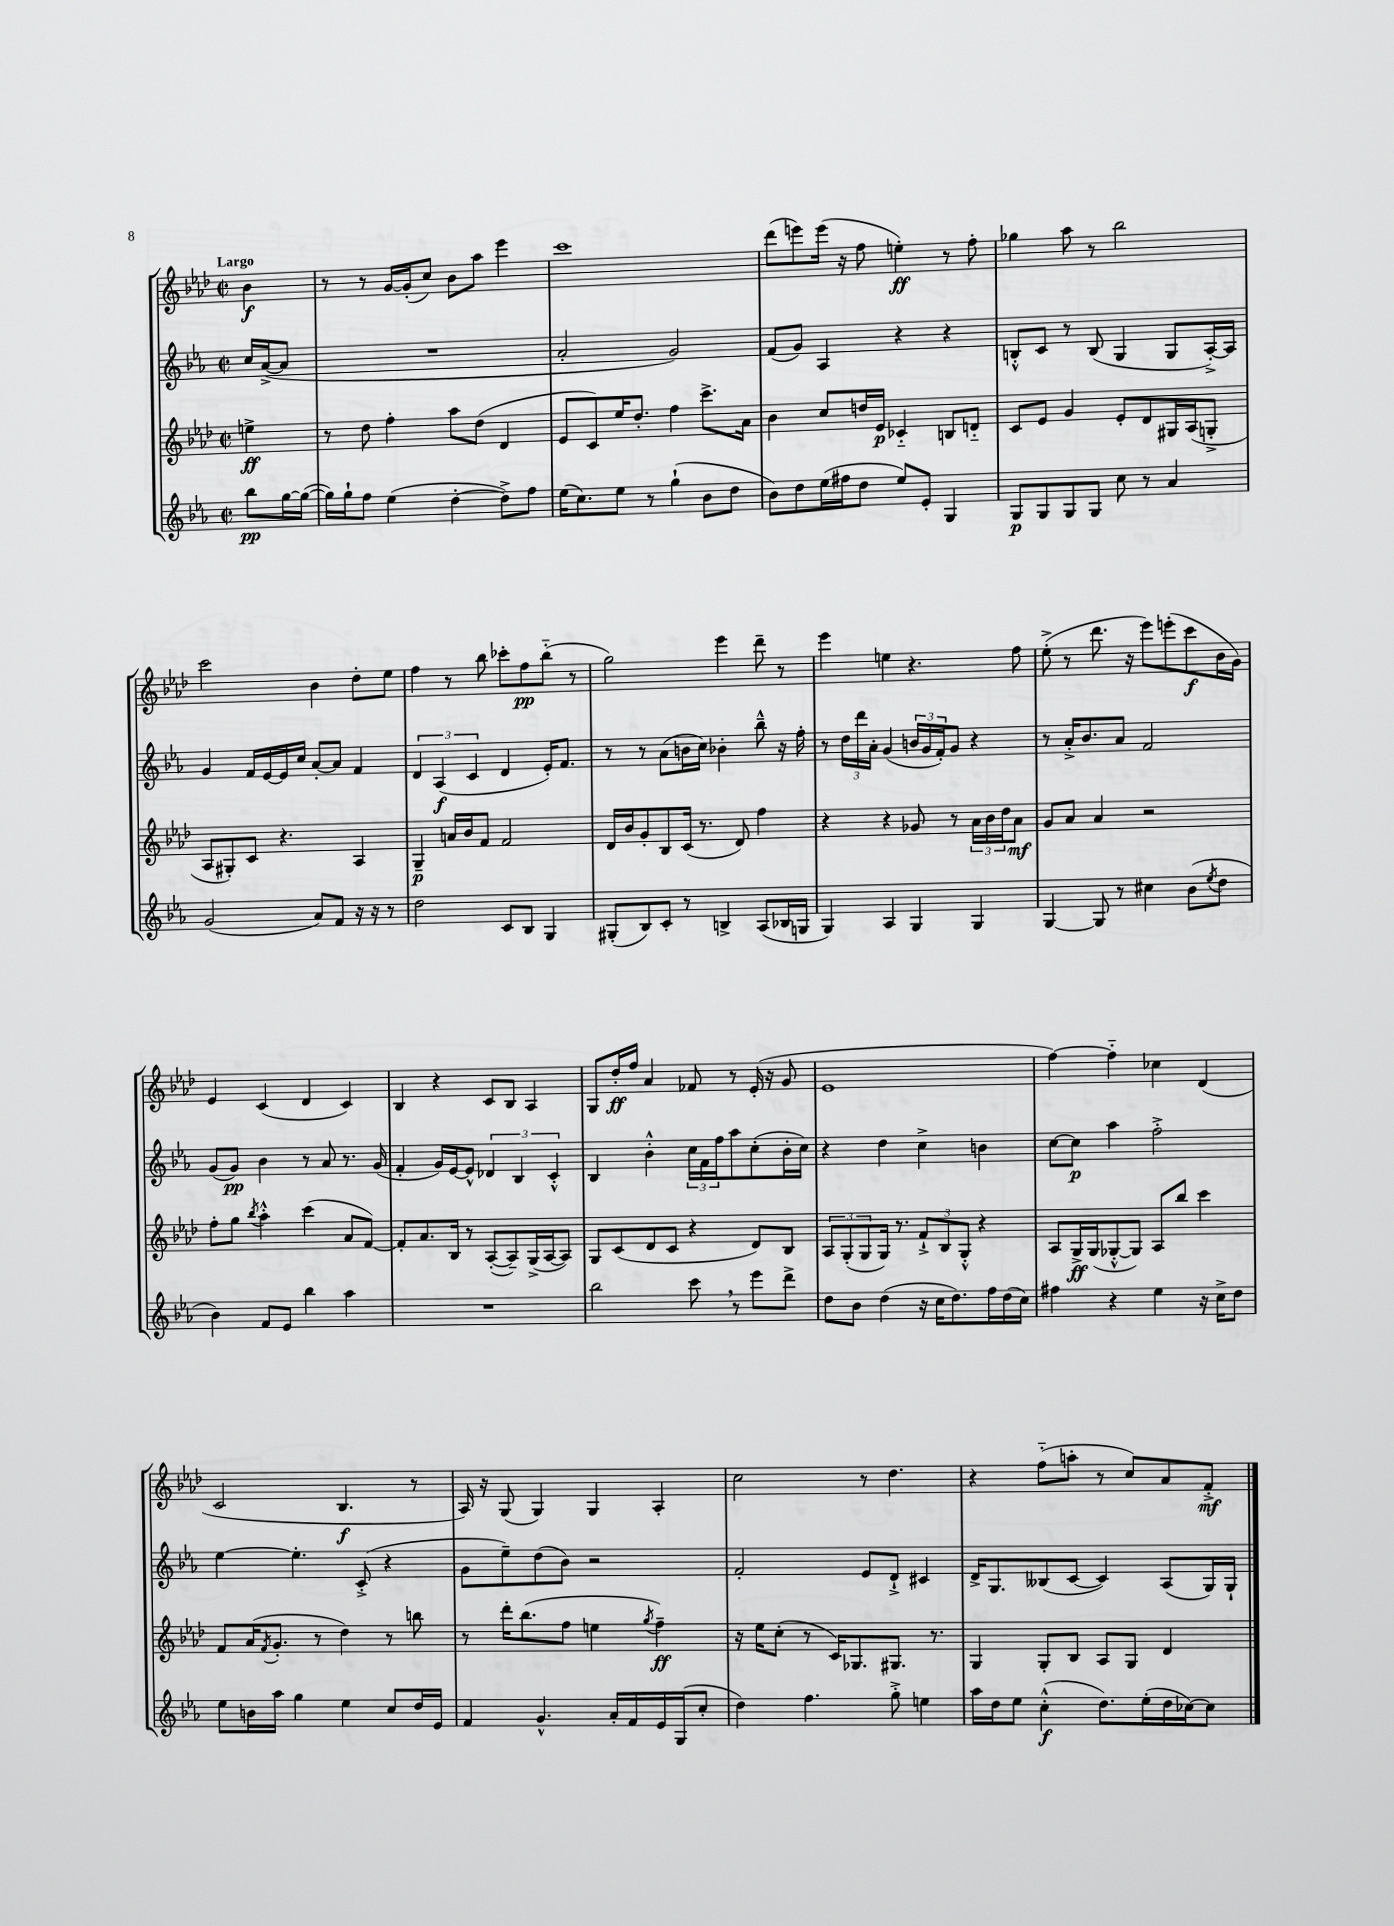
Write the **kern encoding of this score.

**kern	**dynam	**kern	**dynam	**kern	**dynam	**kern	**dynam
*part4	*part4	*part3	*part3	*part2	*part2	*part1	*part1
*staff4	*staff4	*staff3	*staff3	*staff2	*staff2	*staff1	*staff1
*clefG2	*	*clefG2	*	*clefG2	*	*clefG2	*
*k[b-e-a-]	*	*k[b-e-a-d-]	*	*k[b-e-a-]	*	*k[b-e-a-d-]	*
*M2/2	*	*M2/2	*	*M2/2	*	*M2/2	*
*met(c|)	*	*met(c|)	*	*met(c|)	*	*met(c|)	*
=	=	=	=	=	=	=	=
!	!	!	!	!	!	!LO:TX:a:B:t=Largo	!
8bb-\L	pp	4een^\	ff	16cc/LL	.	4b-\	f
.	.	.	.	([16a-^/J	.	.	.
[16gg\L	.	.	.	8a-/J]	.	.	.
(16gg\JJ_	.	.	.	.	.	.	.
=1	=1	=1	=1	=1	=1	=1	=1
16gg\LL])	.	8r	.	1r	.	8r	.
16gg`\J	.	.	.	.	.	.	.
8ff\J	.	8dd-\	.	.	.	8r	.
(4ee-\	.	4ff'\	.	.	.	[16g/LL	.
.	.	.	.	.	.	(16g'/J]	.
.	.	.	.	.	.	8cc/J)	.
[4dd'\	.	8aa-\L	.	.	.	8b-\L	.
.	.	(8dd-\J	.	.	.	8aa-\J	.
8dd^\L])	.	4d-/	.	.	.	4eee-\	.
8ff\J	.	.	.	.	.	.	.
=2	=2	=2	=2	=2	=2	=2	=2
(16ee-\KL	.	8e-/L	.	2a-'/	.	1ccc	.
8.cc\)	.	.	.	.	.	.	.
.	.	8c/)	.	.	.	.	.
8ee-\J	.	16ee-/K	.	.	.	.	.
.	.	8.dd-'/J	.	.	.	.	.
8r	.	.	.	.	.	.	.
(4gg`\	.	4ff\	.	2g/)	.	.	.
8b-\L	.	8.ccc^\L	.	.	.	.	.
8dd\J	.	.	.	.	.	.	.
.	.	16a-\Jk	.	.	.	.	.
=3	=3	=3	=3	=3	=3	=3	=3
8b-\L)	.	4b-\	.	(8f/L	.	(8ddd-\L	.
8dd\	.	.	.	8g/J)	.	8eeen\)	.
(16ee-\L	.	8cc/L	.	4A-/	.	(16eee\Jk	.
16ff#X\J	.	.	.	.	.	16r	.
8dd\J	.	16ddn/L	.	.	.	8ff\	.
.	.	16e-/JJ	p	.	.	.	.
8ee-/L)	.	4c-X/	.	4r	.	4een'\)	ff
8e-'/J	.	.	.	.	.	.	.
4G/	.	8Bn/L	.	4r	.	8r	.
.	.	8dn/J	.	.	.	8ff'\	.
=4	=4	=4	=4	=4	=4	=4	=4
8G/L	p	8c/L	.	8Bn'^^/L	.	4gg-X\	.
8G/	.	8e-/J	.	8c/J	.	.	.
8G/	.	4g/	.	8r	.	8aa-\	.
8G/J	.	.	.	(8B/	.	8r	.
8cc\	.	8e-'/L	.	4G/	.	2bb-\	.
8r	.	8d-/	.	.	.	.	.
4a-/	.	16G#X/L	.	8G/L	.	.	.
.	.	(16A-/J	.	.	.	.	.
.	.	8Gn'^/J	.	[16A-'^/L)	.	.	.
.	.	.	.	16A-/JJ]	.	.	.
!!LO:LB:g=z
=5	=5	=5	=5	=5	=5	=5	=5
(2g/	.	8A-/L	.	4g/	.	2ccc\	.
.	.	8G#X'/)	.	.	.	.	.
.	.	8c/J	.	16f/LL	.	.	.
.	.	.	.	[16e-/	.	.	.
.	.	4.r	.	16e-/]	.	.	.
.	.	.	.	16cc/JJ	.	.	.
8a-/L)	.	.	.	[8a-'/L	.	4b-\	.
8f/J	.	.	.	8a-/J]	.	.	.
16r	.	4A-/	.	4f/	.	8dd-'\L	.
16r	.	.	.	.	.	.	.
8r	.	.	.	.	.	8ee-\J	.
=6	=6	=6	=6	=6	=6	=6	=6
2dd\	.	4G~/	p	6d/	.	4ff\	.
.	.	.	.	(6A-/	f	.	.
.	.	16an/LL	.	.	.	8r	.
.	.	16b-/J	.	.	.	.	.
.	.	.	.	6c/	.	.	.
.	.	8f/J	.	.	.	8bb-\	.
8c/L	.	2f/	.	4d/	.	8ccc-X'\L	.
8B-/J	.	.	.	.	.	8ff\	pp
4G/	.	.	.	16e-'/KL)	.	(8bb-\J	.
.	.	.	.	8.f/J	.	.	.
.	.	.	.	.	.	8r	.
=7	=7	=7	=7	=7	=7	=7	=7
(8G#X'/L	.	16d-/LL	.	8r	.	2gg\)	.
.	.	16b-/J	.	.	.	.	.
8B-/)	.	8g'/	.	8r	.	.	.
8c'/J	.	8B-/	.	(8a-\L	.	.	.
8r	.	(16c/Jk	.	16bn\L	.	.	.
.	.	8.r	.	16cc\JJ)	.	.	.
4Bn^/	.	.	.	4b-X'\	.	4eee-\	.
.	.	8d-/)	.	.	.	.	.
(8A-/L	.	4ff\	.	8bb-~^^\	.	8ddd-~\	.
16B-X/L	.	.	.	16r	.	8r	.
16Gn/JJ	.	.	.	16ff'\	.	.	.
=8	=8	=8	=8	=8	=8	=8	=8
4G/)	.	4r	.	8r	.	4eee-\	.
.	.	.	.	24dd\LL	.	.	.
.	.	.	.	24ddd\	.	.	.
.	.	.	.	24a-'\JJ	.	.	.
4A-/	.	4r	.	(4g/	.	4een\	.
4G/	.	8g-X/	.	24bn/LL	.	4.r	.
.	.	.	.	24g/	.	.	.
.	.	.	.	24f'/J)	.	.	.
.	.	8r	.	8g/J	.	.	.
4G/	.	24a-\LL	.	4r	.	.	.
.	.	24b-\	.	.	.	.	.
.	.	24dd-\J	.	.	.	.	.
.	.	8a-\J	mf	.	.	8ff\	.
=9	=9	=9	=9	=9	=9	=9	=9
[4G/	.	8g/L	.	8r	.	(8ee-'^\	.
.	.	8a-/J	.	16a-'^/KL	.	8r	.
.	.	.	.	8.b-/	.	.	.
8G/]	.	4a-/	.	.	.	8.ddd-\	.
8r	.	.	.	8a-/J	.	.	.
.	.	.	.	.	.	16r	.
4cc#X\	.	2r	.	2f/	.	8eee-\L)	.
.	.	.	.	.	.	(8eeen'\	.
(8b-\L	.	.	.	.	.	8ccc\	f
8qee-/	.	.	.	.	.	.	.
8dd\J	.	.	.	.	.	16b-\L	.
.	.	.	.	.	.	16g\JJ)	.
!!LO:LB:g=z
=10	=10	=10	=10	=10	=10	=10	=10
4b-\)	.	8ff'\L	.	(8g/L	.	4e-/	.
.	.	8gg\J	.	8g/J)	pp	.	.
.	.	8qbb-/	.	.	.	.	.
8f/L	.	4aa-'^^\	.	4b-\	.	(4c/	.
8e-/J	.	.	.	.	.	.	.
4bb-\	.	(4ccc\	.	8r	.	4d-/	.
.	.	.	.	8a-/	.	.	.
4aa-\	.	8a-/L	.	8.r	.	4c/)	.
.	.	[8f/J)	.	.	.	.	.
.	.	.	.	(16g/	.	.	.
=11	=11	=11	=11	=11	=11	=11	=11
1r	.	8f'/L]	.	4f'/	.	4B-/	.
.	.	8.a-/	.	.	.	.	.
.	.	.	.	16g/LL)	.	4r	.
.	.	16B-/Jk	.	[16e-/J	.	.	.
.	.	8r	.	8e-^^/J]	.	.	.
.	.	([8A-'/L	.	6d-X/	.	8c/L	.
.	.	8A-~/])	.	.	.	8B-/J	.
.	.	.	.	6B-/	.	.	.
.	.	(16G^/L	.	.	.	4A-/	.
.	.	[16A-/J	.	.	.	.	.
.	.	.	.	6c'^^/	.	.	.
.	.	8A-/J])	.	.	.	.	.
=12	=12	=12	=12	=12	=12	=12	=12
2bb-\	.	8G/L	.	4B-/	.	8G/L	.
.	.	(8c/	.	.	.	16dd-'/L	ff
.	.	.	.	.	.	16ff/JJ	.
.	.	8d-/	.	4b-'^^\	.	4a-/	.
.	.	8c/J	.	.	.	.	.
8ccc,\	.	4r	.	24cc\LL	.	8f-X/	.
.	.	.	.	24f\	.	.	.
.	.	.	.	24ff\J	.	.	.
8r	.	.	.	8aa-\	.	8r	.
8eee-\L	.	8d-/L)	.	(8cc'\	.	(16e-'/	.
.	.	.	.	.	.	16r	.
8ddd^\J	.	8B-/J	.	16b-'\L	.	8g/	.
.	.	.	.	16cc\JJ)	.	.	.
=13	=13	=13	=13	=13	=13	=13	=13
8dd\L	.	12A-/L	.	4r	.	1e-	.
.	.	(12G'/	.	.	.	.	.
8b-\J	.	.	.	.	.	.	.
.	.	12G/	.	.	.	.	.
(4dd\	.	16G/Jk)	.	4dd\	.	.	.
.	.	8.r	.	.	.	.	.
16r	.	12f`^/L	.	4cc^\	.	.	.
16cc\KL	.	.	.	.	.	.	.
.	.	12B-/	.	.	.	.	.
8.dd\)	.	.	.	.	.	.	.
.	.	12G'^^/J	.	.	.	.	.
.	.	4r	.	4bn\	.	.	.
16ff\L	.	.	.	.	.	.	.
(16dd\	.	.	.	.	.	.	.
16cc\JJ)	.	.	.	.	.	.	.
=14	=14	=14	=14	=14	=14	=14	=14
4ff#X\	.	8A-/L	.	[8cc\L	.	[4ff\)	.
.	.	16G^/L	ff	8cc\J]	p	.	.
.	.	(16G/J	.	.	.	.	.
4r	.	[8G-X'^^/	.	4aa-\	.	4ff\]	.
.	.	8G-/J])	.	.	.	.	.
4ee-\	.	8A-/L	.	2ff'^\	.	4cc-X\	.
.	.	8bb-/J	.	.	.	.	.
16r	.	4ccc\	.	.	.	(4d-/	.
16cc^\KL	.	.	.	.	.	.	.
8dd\J	.	.	.	.	.	.	.
!!LO:LB:g=z
=15	=15	=15	=15	=15	=15	=15	=15
8ee-\L	.	8f/L	.	[4ee-\	.	2c/	.
16bn\L	.	(16a-/K	.	.	.	.	.
.	.	8qf/	.	.	.	.	.
16aa-\JJ	.	8.g'/J	.	.	.	.	.
4gg\	.	.	.	4.ee-'\]	.	.	.
.	.	8r	.	.	.	.	.
4ee-\	.	4dd-\)	.	.	.	4.B-/	f
.	.	.	.	(8c'^/	.	.	.
8cc/L	.	8r	.	4r	.	.	.
16dd/L	.	8bbn\	.	.	.	8r	.
16e-/JJ	.	.	.	.	.	.	.
=16	=16	=16	=16	=16	=16	=16	=16
4f/	.	8r	.	8g\L	.	16A-/)	.
.	.	.	.	.	.	16r	.
.	.	16ddd-'\KL	.	8ee-~\)	.	(8G/	.
.	.	(8.bb-\	.	.	.	.	.
4.g^^/	.	.	.	(8dd\	.	4G/)	.
.	.	8ff\J	.	8b-\J)	.	.	.
.	.	4een\	.	2r	.	4G/	.
16a-'/LL	.	.	.	.	.	.	.
16f/	.	.	.	.	.	.	.
.	.	8qgg/	.	.	.	.	.
16e-/	.	4ff~\)	ff	.	.	4A-'/	.
(16G/J	.	.	.	.	.	.	.
8cc'/J	.	.	.	.	.	.	.
=17	=17	=17	=17	=17	=17	=17	=17
4dd\)	.	16r	.	2f'/	.	2cc\	.
.	.	16ee-\KL	.	.	.	.	.
.	.	(8cc'\J	.	.	.	.	.
4.ff\	.	8r	.	.	.	.	.
.	.	16c/KL)	.	.	.	.	.
.	.	8.G-X/	.	.	.	.	.
.	.	.	.	8e-/L	.	8r	.
8gg'^\	.	8.G#X/J	.	8d`^/J	.	4.dd-\	.
4een\	.	.	.	4c#X/	.	.	.
.	.	8.r	.	.	.	.	.
=18	=18	=18	=18	=18	=18	=18	=18
16aa-\LL	.	4G/	.	16d^/KL	.	4r	.
16dd\J	.	.	.	8.G/	.	.	.
8ee-\J	.	.	.	.	.	.	.
(4cc'^^\	f	8G'/L	.	(8B--X/	.	(8ff\L	.
.	.	8B-/J	.	[8c/J	.	8aan'\J	.
8.dd\L)	.	8A-/L	.	4c/])	.	8r	.
.	.	8G/J	.	.	.	8cc/L)	.
(16ee-'\L	.	.	.	.	.	.	.
16dd\	.	4d-/	.	(8A-/L	.	8a-/	.
[16cc-X\J)	.	.	.	.	.	.	.
8cc-\J]	.	.	.	16G/L)	.	8f'^/J	mf
.	.	.	.	16G`/JJ	.	.	.
==	==	==	==	==	==	==	==
*-	*-	*-	*-	*-	*-	*-	*-
